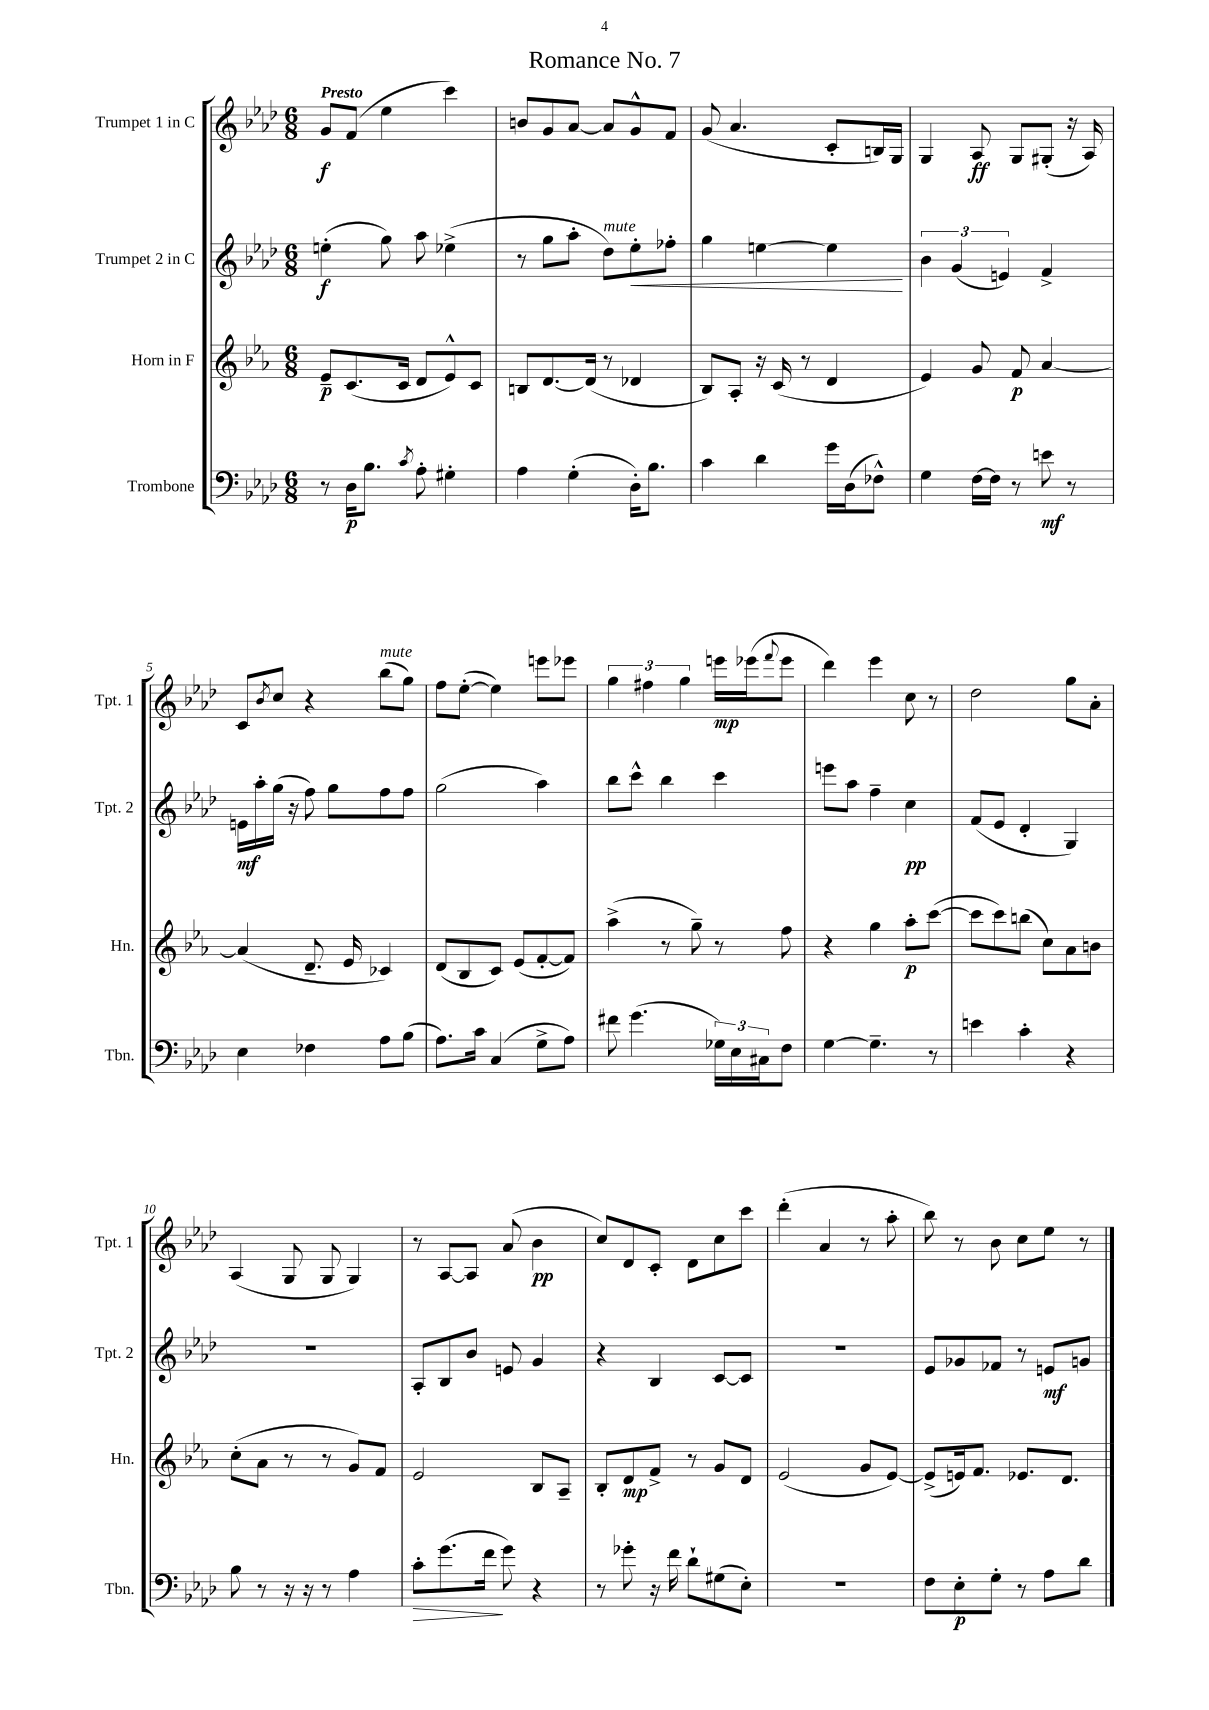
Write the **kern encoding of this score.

**kern	**kern	**kern	**kern
*staff4	*staff3	*staff2	*staff1
*clefF4	*clefG2	*clefG2	*clefG2
*k[b-e-a-d-]	*k[b-e-a-]	*k[b-e-a-d-]	*k[b-e-a-d-]
*M6/8	*M6/8	*M6/8	*M6/8
8r	8e-~/L	(4ee'\	8g/L
16D-\LK	(8.c/	.	(8f/J
8.B-\J	.	.	.
.	.	8gg\)	4ee-\
.	16c/Jk	.	.
8qc/	.	.	.
8A-'\	8d/L	8aa-\	.
4G#'\	8e-^^/)	(4ee-^\	4ccc\)
.	8c/J	.	.
=	=	=	=
4A-\	8B/L	8r	8b/L
.	[8.d/	8gg\L	8g/
(4G'\	.	8aa-'\J	[8a-/J
.	(16d/]Jk	.	.
.	8r	8dd-\L)	8a-/]L
16D-'\LK)	4d-/	8ee-'\	8g^^/
8.B-\J	.	.	.
.	.	8ff-'\J	8f/J
=	=	=	=
4c\	8B-/L)	4gg\	(8g/
.	8A-'/J	.	4.a-/
4d-\	16r	[4ee\	.
.	(16c/	.	.
.	8r	.	.
16g\LL	4d/	4ee\]	8c'/L
(16D-\J	.	.	.
8F-^^\J)	.	.	16B/L)
.	.	.	16G/JJ
=	=	=	=
4G\	4e-/)	6b-\	4G/
.	.	(6g/	.
[16F\LL	8g/	.	8A-/
16F\]JJ	.	.	.
.	.	6e/)	.
8r	8f/	.	8G/L
8e\	[4a-/	4f^/	(8G#'/J
8r	.	.	16r
.	.	.	16A-/)
=	=	=	=
4E-\	(4a-/]	16e\LL	8c/L
.	.	16aa-'\	.
.	.	.	8qb-/
.	.	(16gg\JJ	8cc/J
.	.	16r	.
4F-\	8.d~/	8ff\)	4r
.	.	8gg\L	.
.	16e-/	.	.
8A-\L	4c-/)	8ff\	(8bb-\L
(8B-\J	.	8ff\J	8gg\J)
=	=	=	=
8.A-\L)	(8d/L	(2gg\	8ff\L
.	8B-/	.	([8ee-'\J
16c\Jk	.	.	.
(4C/	8c/J)	.	4ee-\])
.	(8e-/L	.	.
8G^\L	[8f'/	4aa-\)	8eee\L
8A-\J)	8f/]J)	.	8eee-\J
=	=	=	=
8f#\	(4aa-^\	8bb-\L	6gg\
(4.g\	.	8ccc^^\J	.
.	.	.	6ff#\
.	8r	4bb-\	.
.	.	.	6gg\
.	8gg~\)	.	.
24G-\LL)	8r	4ccc\	16eee\LL
24E-\	.	.	.
.	.	.	(16eee-\J
24C#\J	.	.	.
.	.	.	8qqfff/
8F\J	8ff\	.	8eee-\J
=	=	=	=
[4G\	4r	8eee\L	4ddd-\)
.	.	8aa-\J	.
4.G~\]	4gg\	4ff~\	4eee-\
.	8aa-'\L	4cc\	8cc\
8r	([8ccc\J	.	8r
=	=	=	=
4e\	8ccc\]L	(8f/L	2dd-\
.	8ccc\)	8e-/J	.
4c'\	(8bb\J	4d-'/	.
.	8cc\L)	.	.
4r	8a-\	4G/)	8gg\L
.	8b\J	.	8a-'\J
=	=	=	=
8B-\	(8cc'\L	2.r	(4A-/
8r	8a-\J	.	.
16r	8r	.	8G/
16r	.	.	.
8r	8r	.	8G/
4A-\	8g/L)	.	4G/)
.	8f/J	.	.
=	=	=	=
8c'\L	2e-/	8A-'/L	8r
(8.g\	.	8B-/	[8A-/L
.	.	8b-/J	8A-/]J
16f\Jk	.	.	.
8g\)	.	8e/	(8a-/
4r	8B-/L	4g/	4b-\
.	8A-~/J	.	.
=	=	=	=
8r	8B-'/L	4r	8cc/L)
8g-'\	8d/	.	8d-/
16r	8f^/J	4B-/	8c'/J
16f\	.	.	.
8d-`\L	8r	.	8d-\L
(8G#\	8g/L	[8c/L	8cc\
8E-'\J)	8d/J	8c/]J	8ccc\J
=	=	=	=
2.r	(2e-/	2.r	(4ddd-'\
.	.	.	4a-/
.	8g/L	.	8r
.	[8e-/J)	.	8aa-'\
=	=	=	=
8F\L	(8e-^/]L	8e-/L	8bb-\)
8E-'\	16e/k)	8g-/	8r
.	8.f/J	.	.
8G'\J	.	8f-/J	8b-\
8r	8.e-/L	8r	8cc\L
8A-\L	.	8e/L	8ee-\J
.	8.d/J	.	.
8d-\J	.	8g/J	8r
==	==	==	==
*-	*-	*-	*-
